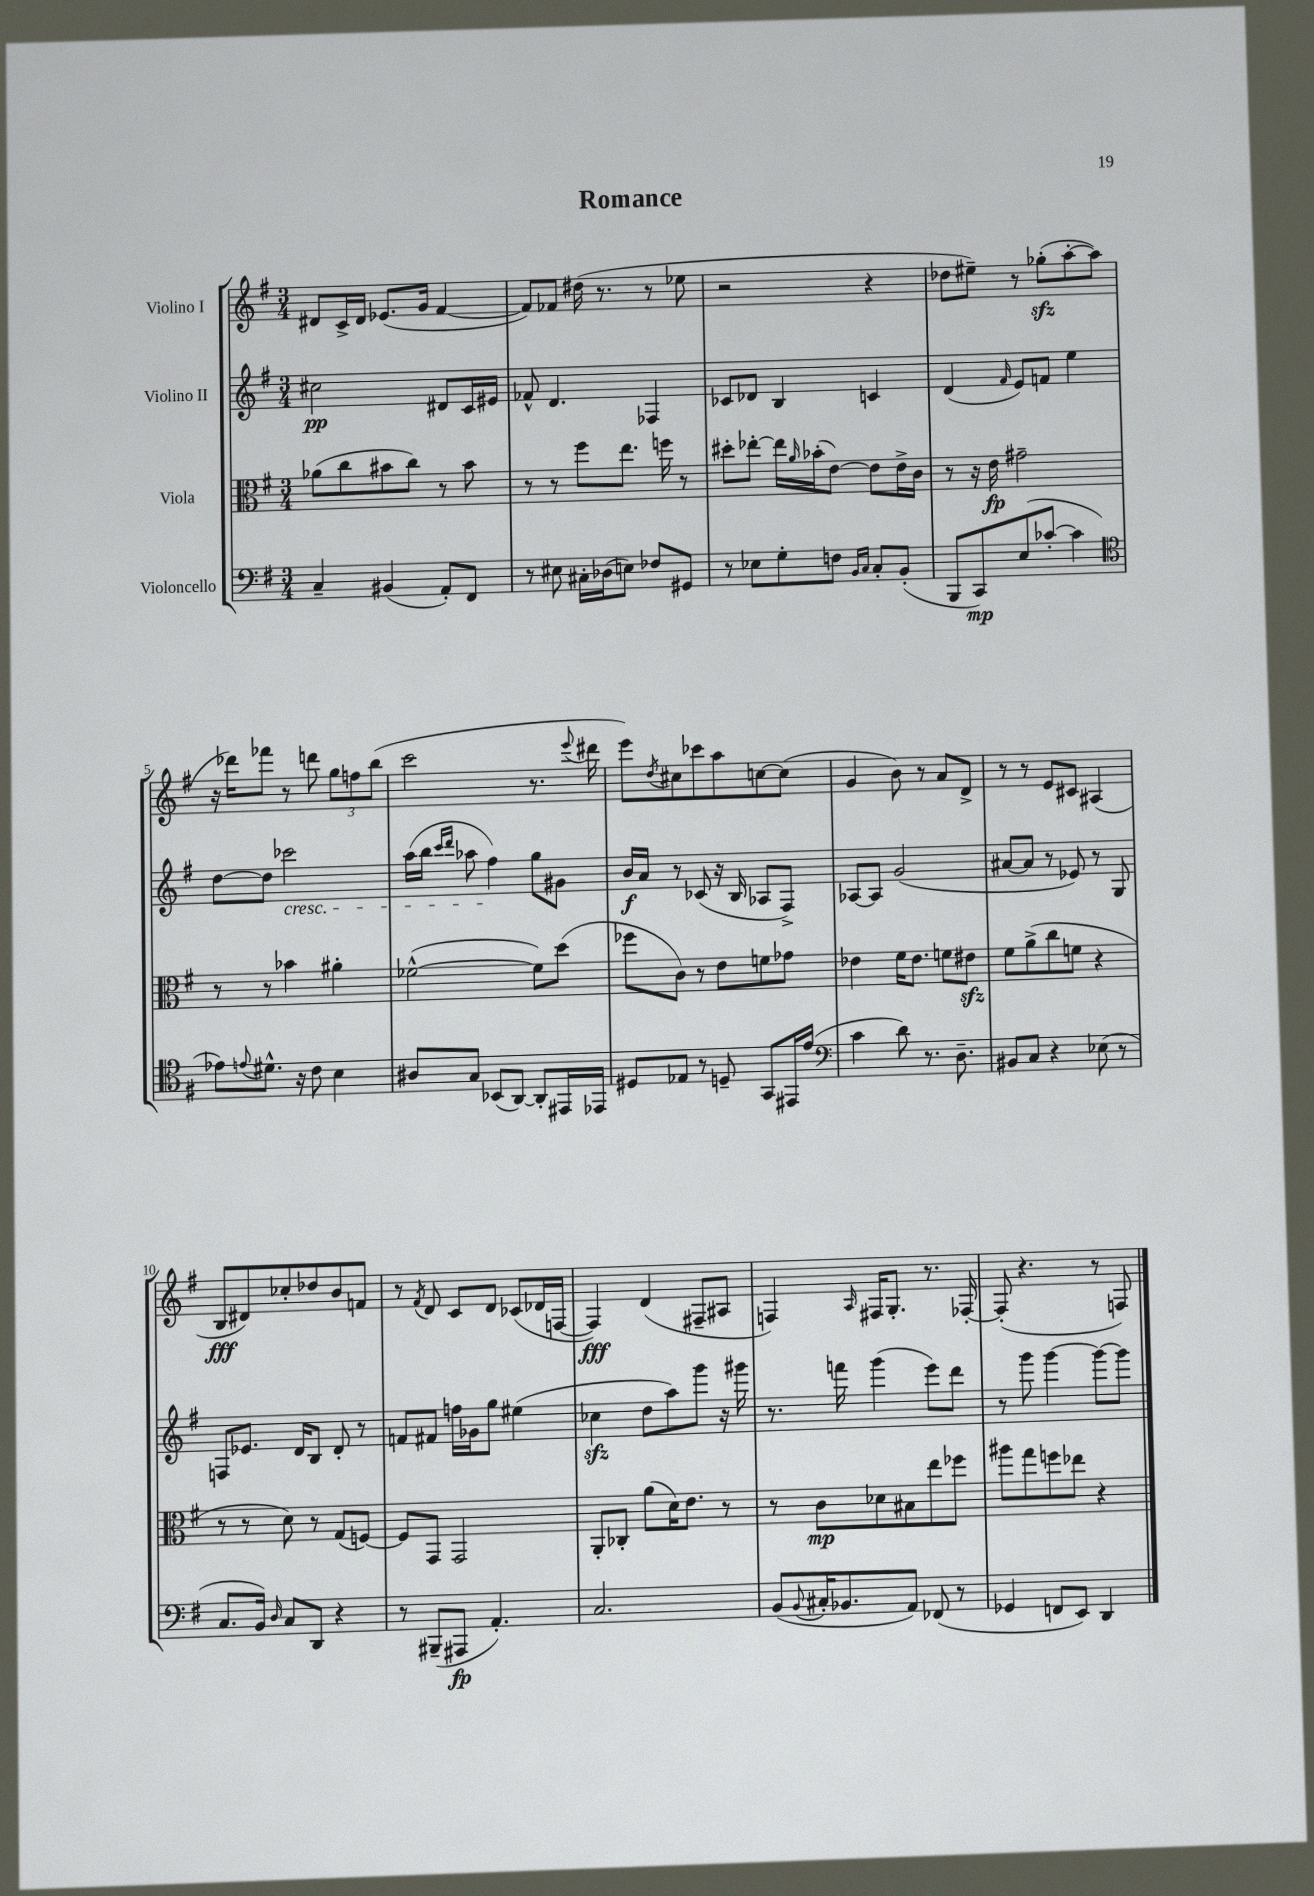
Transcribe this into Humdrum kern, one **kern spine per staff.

**kern	**dynam	**kern	**dynam	**kern	**dynam	**kern	**dynam
*part4	*part4	*part3	*part3	*part2	*part2	*part1	*part1
*staff4	*staff4	*staff3	*staff3	*staff2	*staff2	*staff1	*staff1
*I"Violoncello	*	*I"Viola	*	*I"Violino II	*	*I"Violino I	*
*clefF4	*	*clefC3	*	*clefG2	*	*clefG2	*
*k[f#]	*	*k[f#]	*	*k[f#]	*	*k[f#]	*
*M3/4	*	*M3/4	*	*M3/4	*	*M3/4	*
=1	=1	=1	=1	=1	=1	=1	=1
4C~/	.	(8a-X\L	.	2cc#X\	pp	8d#X/L	.
.	.	8cc\	.	.	.	16c^/L	.
.	.	.	.	.	.	16d#/JJ	.
(4BB#X/	.	8b#X\	.	.	.	(8.e-X/L	.
.	.	8cc\J)	.	.	.	.	.
.	.	.	.	.	.	16g/Jk	.
8AA'/L)	.	8r	.	8d#X/L	.	[4f#/	.
8FF#/J	.	8b#\	.	16c/L	.	.	.
.	.	.	.	16e#X/JJ	.	.	.
=2	=2	=2	=2	=2	=2	=2	=2
8r	.	8r	.	8f-X^^/	.	8f#/L])	.
8E#X\	.	8r	.	4.d/	.	8f-X/J	.
16C#X'\LL	.	8ff#\L	.	.	.	(16dd#X\	.
(16D-X\J	.	.	.	.	.	8.r	.
8En\J)	.	8.ee\J	.	.	.	.	.
8F-X/L	.	.	.	4F-X/	.	8r	.
.	.	16ffn\	.	.	.	.	.
8GG#X/J	.	8r	.	.	.	8ee-X\	.
=3	=3	=3	=3	=3	=3	=3	=3
8r	.	8dd#X'\L	.	8c-X/L	.	2r	.
8E-X\L	.	[8ee-X'\J	.	8d-X/J	.	.	.
8G'\	.	16ee-\LL]	.	4B/	.	.	.
.	.	16qqa/	.	.	.	.	.
.	.	(16b-X'\J	.	.	.	.	.
8Fn\J	.	[8e\J)	.	.	.	.	.
16qqBB/LL	.	.	.	.	.	.	.
16qqC/JJ	.	.	.	.	.	.	.
8C'/L	.	8e\L]	.	4cn/	.	4r	.
(8BB'/J	.	16e^\L	.	.	.	.	.
.	.	16c\JJ	.	.	.	.	.
=4	=4	=4	=4	=4	=4	=4	=4
8BBB/L	.	8r	.	(4d/	.	8dd-X\L	.
8CC/)	mp	16r	.	.	.	8ee#X~\J)	.
.	.	16e\	fp	.	.	.	.
.	.	.	.	16qqf#/	.	.	.
(8E/	.	2g#X~\	.	8e/L)	.	8r	.
[8c-X'/J	.	.	.	8fn/J	.	(8gg-Xzz'\L	.
4c-\]	.	.	.	4ee\	.	[8aa'\	.
.	.	.	.	.	.	8aa\J]	.
!!LO:LB:g=z
=5	=5	=5	=5	=5	=5	=5	=5
*clefC4	*	*	*	*	*	*	*
8e-X\L)	.	8r	.	[8dd\L	.	16r	.
.	.	.	.	.	.	16ddd-X\KL)	.
8qqen/	.	.	.	.	.	.	.
8.d#X^^\J	.	8r	.	8dd\J]	.	8fff-X\J	.
!	!	!	!	!LO:TX:b:i:t=cresc.	!	!	!
.	.	4b-X\	.	2ccc-X\	.	8r	.
16r	.	.	.	.	.	.	.
8c\	.	.	.	.	.	8dddn\	.
4B\	.	4a#X'\	.	.	.	12gg\L	.
.	.	.	.	.	.	12ffn\	.
.	.	.	.	.	.	(12bb\J	.
=6	=6	=6	=6	=6	=6	=6	=6
8A#X/L	.	([2f-X^^\	.	(16aa\LL	.	2ccc\	.
.	.	.	.	16bb\JJ	.	.	.
.	.	.	.	16qqccc/LL	.	.	.
.	.	.	.	16qqddd/JJ	.	.	.
8G/J	.	.	.	8aa-X\	.	.	.
(8BB-X/L	.	.	.	4ff#\)	.	.	.
[8AA/J)	.	.	.	.	.	.	.
8AA'/L]	.	8f-\L])	.	8gg\L	.	8.r	.
16EE#X/L	.	(8dd\J	.	8g#X\J	.	.	.
.	.	.	.	.	.	8qqeee/	.
16EE-X/JJ	.	.	.	.	.	16ddd#X\	.
=7	=7	=7	=7	=7	=7	=7	=7
8D#X/L	.	8ff-X\L	.	16b/LL	f	8eee\L)	.
.	.	.	.	16a/JJ	.	.	.
.	.	.	.	.	.	8qdd/	.
8E-X/J	.	8c\J)	.	8r	.	8cc#X\	.
8r	.	8r	.	(8c-X/	.	8ccc-X\	.
8Dn~/	.	8e\L	.	16r	.	8aa\	.
.	.	.	.	16B/	.	.	.
8GG/L	.	8fn\	.	8A-X/L	.	[8ccn\	.
16EE#X/L	.	8g-X\J	.	8F#^/J)	.	(8cc\J]	.
(16e/JJ	.	.	.	.	.	.	.
=8	=8	=8	=8	=8	=8	=8	=8
*clefF4	*	*	*	*	*	*	*
4c\	.	4e-X\	.	[8A-X/L	.	4g/	.
.	.	.	.	8A-/J]	.	.	.
8d\)	.	16f#\KL	.	(2g/	.	8b\)	.
.	.	8.e-\J	.	.	.	.	.
8.r	.	.	.	.	.	8r	.
.	.	8fn\L	.	.	.	8a/L	.
8.D~\	.	.	.	.	.	.	.
.	.	8e#Xzz\J	.	.	.	8d^/J	.
=9	=9	=9	=9	=9	=9	=9	=9
8BB#X/L	.	8f#\L	.	[8a#X/L	.	8r	.
8C/J	.	(8a^\	.	8a#/J]	.	8r	.
4r	.	8cc\	.	8r	.	8e/L	.
.	.	8fn\J	.	8e-X/)	.	8c#X/J	.
(8E-X\	.	4r	.	8r	.	(4A#X/	.
8r	.	.	.	8G/	.	.	.
!!LO:LB:g=z
=10	=10	=10	=10	=10	=10	=10	=10
8.C/L	.	8r	.	8Fn/L	.	8B/L	fff
.	.	8r	.	8.e-X/J	.	8d#X/)	.
16BB/Jk)	.	.	.	.	.	.	.
16qqD/	.	.	.	.	.	.	.
8C/L	.	8d\)	.	.	.	8cc-X'/	.
.	.	.	.	16d/KL	.	.	.
8DD/J	.	8r	.	8B/J	.	8dd-X/	.
4r	.	(8G/L	.	8d'/	.	8b/	.
.	.	[8Fn/J)	.	8r	.	8fn/J	.
=11	=11	=11	=11	=11	=11	=11	=11
8r	.	8F/L]	.	8fn/L	.	8r	.
.	.	.	.	.	.	8qf#/	.
(8BBB#X~/L	.	8GG/J	.	8f#X/J	.	8d/	.
8AAA#X/J	fp	2GG/	.	16ffn\LL	.	8c/L	.
.	.	.	.	16g-X\J	.	.	.
4.AA'/)	.	.	.	8gg\J	.	8d/J	.
.	.	.	.	(4ee#X\	.	(8c-X/L	.
.	.	.	.	.	.	16d-X/L	.
.	.	.	.	.	.	[16Fn/JJ	.
=12	=12	=12	=12	=12	=12	=12	=12
2.C/	.	8AA'/L	.	4cc-Xzz\	.	4F/])	fff
.	.	8C-X'/J	.	.	.	.	.
.	.	(8a\L	.	8dd\L	.	(4d/	.
.	.	16d\K)	.	8aa\)	.	.	.
.	.	8.e\J	.	.	.	.	.
.	.	.	.	8ggg\J	.	8F#X~/L	.
.	.	8r	.	16r	.	8A#X/J	.
.	.	.	.	16ggg#X\	.	.	.
=13	=13	=13	=13	=13	=13	=13	=13
(8BB/L	.	8r	.	8.r	.	4Fn/)	.
8qqBB/	.	.	.	.	.	.	.
16C#X'/K	.	8c\L	mp	.	.	.	.
8.BB-X/	.	.	.	16fffn\	.	.	.
.	.	.	.	.	.	16qqA/	.
.	.	8d-X\	.	(4ggg\	.	16F#X/KL	.
.	.	.	.	.	.	8.G'/J	.
8AA/J)	.	8B#X\	.	.	.	.	.
(8FF-X/	.	8ee\	.	8eee\L)	.	8.r	.
8r	.	8ff-X\J	.	8ddd\J	.	.	.
.	.	.	.	.	.	[16F-X'/	.
=14	=14	=14	=14	=14	=14	=14	=14
4GG-X/	.	8aa#X\L	.	8r	.	(8F-'/]	.
.	.	8gg\	.	8ggg\	.	4.r	.
8FFn/L	.	8ffn\	.	[4ggg\	.	.	.
8EE/J)	.	8ee-X\J	.	.	.	.	.
4DD/	.	4r	.	8ggg\L_	.	8r	.
.	.	.	.	8ggg\J]	.	8Fn/)	.
==	==	==	==	==	==	==	==
*-	*-	*-	*-	*-	*-	*-	*-
